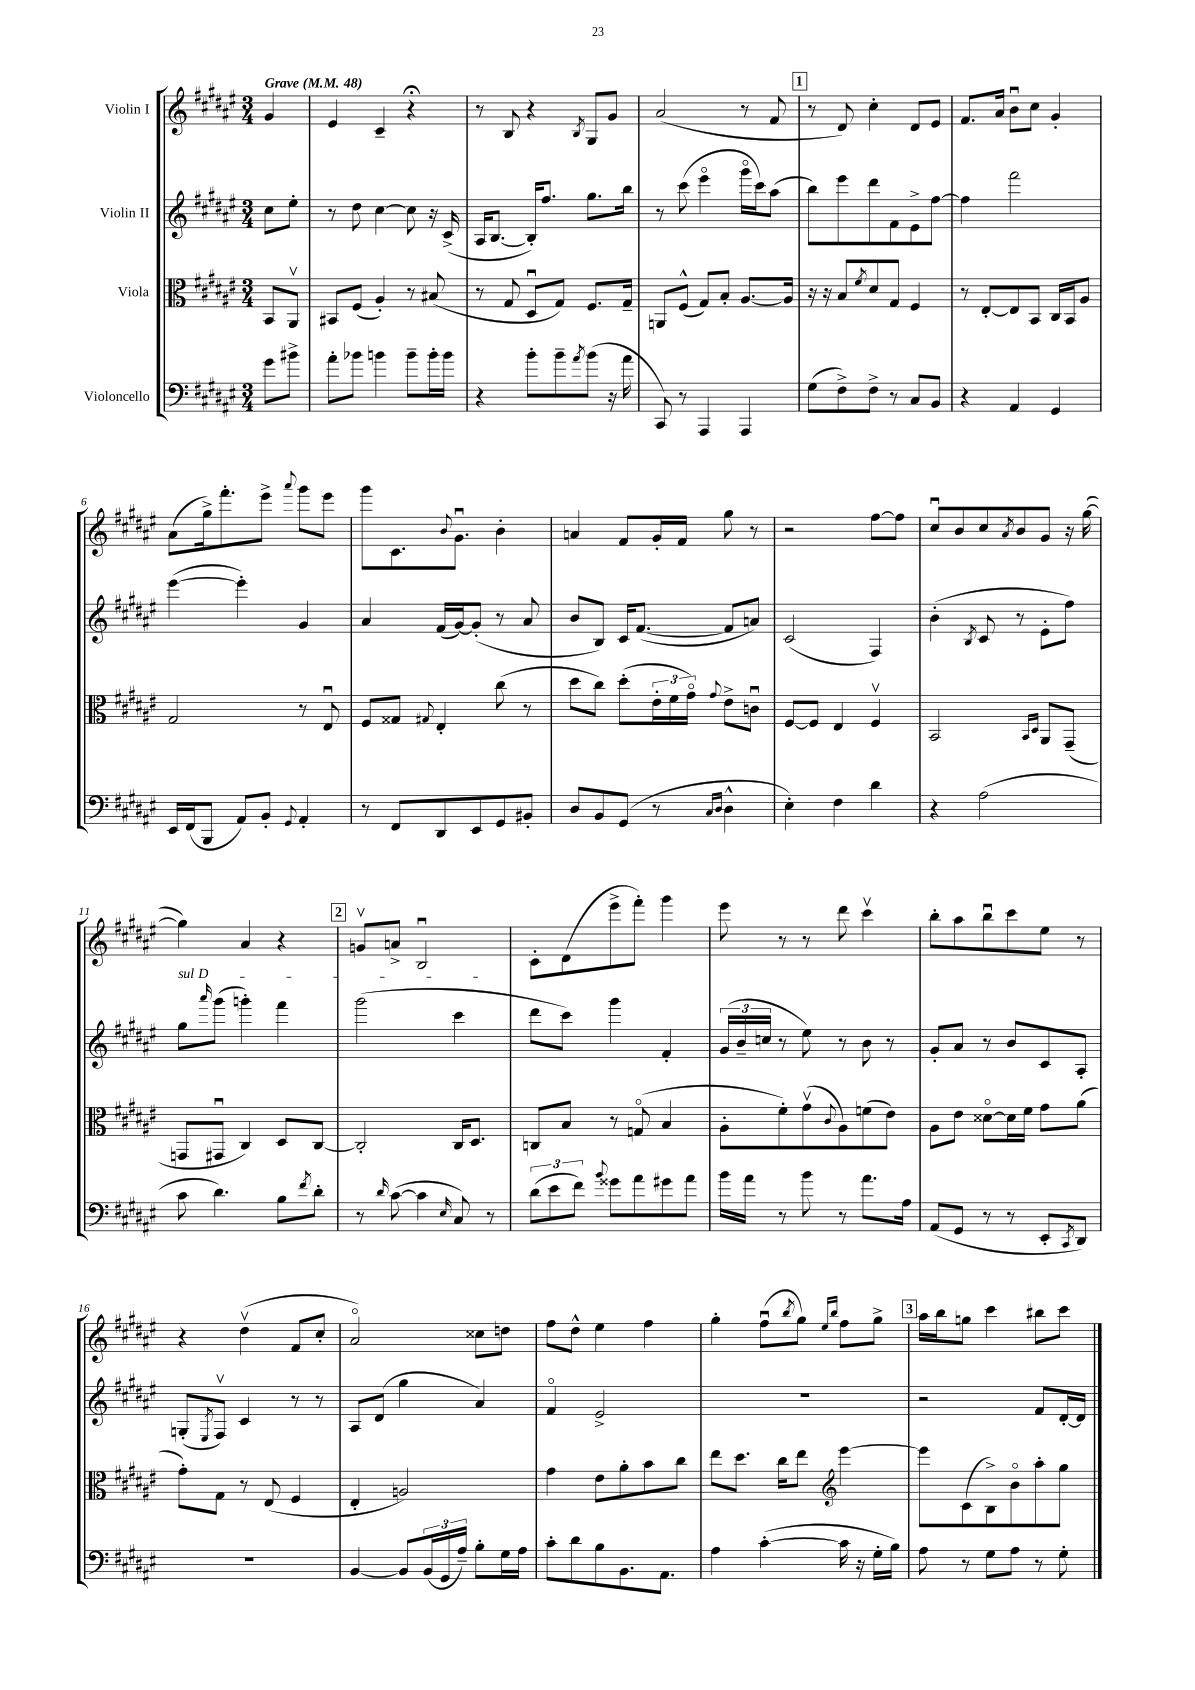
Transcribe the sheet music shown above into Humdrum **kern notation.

**kern	**kern	**kern	**kern
*staff4	*staff3	*staff2	*staff1
*clefF4	*clefC3	*clefG2	*clefG2
*k[f#c#g#d#a#e#]	*k[f#c#g#d#a#e#]	*k[f#c#g#d#a#e#]	*k[f#c#g#d#a#e#]
*M3/4	*M3/4	*M3/4	*M3/4
*MM48	*MM48	*MM48	*MM48
8g#\L	8BB/L	8cc#\L	4g#/
8b#^\J	8AA#v/J	8ee#'\J	.
=	=	=	=
8a#'\L	8BB#/L	8r	4e#/
8b-\J	(8F#/J	8dd#\	.
4b\	4A#'/)	[4cc#\	4c#~/
8b~\L	8r	8cc#\]	4r;
16b'\L	(8B#/	16r	.
16b\JJ	.	(16c#^/	.
=	=	=	=
4r	8r	16A#/LK	8r
.	.	[8.B/J	.
.	8G#/	.	8B/
8b'\L	8D#u/L	16B'/]LK)	4r
.	.	8.ff#/J	.
8b~\	8G#/J)	.	.
8qa#/	.	.	8qB/
(8b\J	8.F#/L	8.gg#\L	8G#/L
16r	.	.	8g#/J
16a#\	16G#~/Jk	16bb\Jk	.
=	=	=	=
8CC#/)	8AA/L	8r	(2a#/
8r	(8F#^^/J	(8ccc#\	.
4AAA#/	8G#/L)	4eee#o\	.
.	8B'/J	.	.
4AAA#/	[8.A#/L	16ggg#o\LL	8r
.	.	16ccc#\J)	.
.	.	(8aa#\J	8f#/
.	16A#/]Jk	.	.
=	=	=	=
(8G#\L	16r	8bb\L)	8r
.	16r	.	.
8F#^\)	8B/L	8eee#\	8d#/)
.	8qf#/	.	.
8F#^\J	8d#/	8ddd#\	4cc#'\
8r	8G#/J	8f#\	.
8C#/L	4F#/	8e#^\	8d#/L
8BB/J	.	[8ff#\J	8e#/J
=	=	=	=
4r	8r	4ff#\]	8.f#/L
.	[8E#'/L	.	.
.	.	.	16a#/Jk
4AA#/	8E#/]	2fff#\	8bu\L
.	8BB/J	.	8cc#\J
4GG#/	16C#/LL	.	4g#'/
.	16BB/J	.	.
.	8A#/J	.	.
=	=	=	=
16EE#/LL	2G#/	([4eee#\	(8a#\L
(16FF#/J	.	.	.
8BBB/J	.	.	16gg#^\k)
.	.	.	8.fff#'\
8AA#/L)	.	4eee#'\])	.
8BB'/J	.	.	8eee#^\J
8qqGG#/	.	.	8qqaaa#/
4AA#'/	8r	4g#/	8ggg#\L
.	8E#u/	.	8eee#\J
=	=	=	=
8r	8F#/L	4a#/	8ggg#\L
8FF#/L	8G##/J	.	8.c#\
.	8qqG#/	.	.
8DD#/	4E#'/	(16f#/LL	.
.	.	.	8qqb/
.	.	[16g#/J)	8.g#u\J
8EE#/	.	(8g#'/]J	.
8GG#/	(8cc#\	8r	4b'\
8BB#'/J	8r	8a#/	.
=	=	=	=
8D#/L	8dd#\L	8b/L	4a/
8BB/	8cc#\J)	8B/J)	.
(8GG#/J	(8dd#'\L	16c#/LK	8f#/L
.	.	([8.f#/J	.
8r	24e#'\L	.	16g#'/L
.	24f#\	.	.
.	.	.	16f#/JJ
.	24g#o\JJ)	.	.
16qqC#/LL	.	.	.
16qqD#/JJ	8qqg#/	.	.
4D#^^\	8e#^\L	8f#/]L	8gg#\
.	8cu\J	8a/J)	8r
=	=	=	=
4E#'\)	[8F#/L	(2c#/	2r
.	8F#/]J	.	.
4F#\	4E#/	.	.
4d#\	4F#v/	4F#/)	[8ff#\L
.	.	.	8ff#\]J
=	=	=	=
4r	2BB/	(4b'\	8cc#u/L
.	.	.	8b/
.	.	8qB/	.
(2A#\	.	8c#/	8cc#/
.	.	.	8qa#/
.	.	8r	8b/
.	16qqBB/LL	.	.
.	16qqD#/JJ	.	.
.	8AA#/L	8e#'\L	8g#/J
.	(8GG#~/J	8ff#\J)	16r
.	.	.	([16gg#\
=	=	=	=
8c#\	8GG/L	8gg#\L	4gg#\])
.	.	16qqaaa#/	.
4.d#\)	8GG#u/J	(8ggg#\J	.
.	4C#/)	4ggg'\)	4a#/
8B\L	8D#/L	4fff#\	4r
8qf#/	.	.	.
8d#'\J	[8C#/J	.	.
=	=	=	=
8r	2C#'/]	(2ggg#\	8gv/L
16qqd#/	.	.	.
([8c#\	.	.	8a^/J
4c#\]	.	.	2Bu/
16qqE#/	.	.	.
8C#/)	16C#/LK	4ccc#\	.
.	8.D#/J	.	.
8r	.	.	.
=	=	=	=
(12d#\L	8C/L	8ddd#\L	8c#'\L
12e#\	.	.	.
.	8B/J	8ccc#\J)	(8d#\
12f#\J)	.	.	.
8qqb/	.	.	.
8g##\L	8r	4ggg#\	8eee#^\
8a#\	(8Go/	.	8fff#'\J)
8g#\	4B/	4f#'/	4ggg#\
8a#\J	.	.	.
=	=	=	=
16b\LL	8A#'\L	(24g#/LL	8eee#\
.	.	24b~/	.
16a#\JJ	.	.	.
.	.	24cc/JJ	.
8r	8f#'\)	8r	8r
8b\	(8g#v\	8ee#\)	8r
.	8qqc#/	.	.
8r	8A#\)	8r	8ddd#\
8.a#\L	(8f\	8b\	4ccc#v\
.	8e#\J)	8r	.
16A#\Jk	.	.	.
=	=	=	=
(8AA#/L	8A#\L	8g#'/L	8bb'\L
8GG#/J	8e#\J	8a#/J	8aa#\
8r	[8d##o\L	8r	8bbu\
8r	16d##\]L	8b/L	8ccc#\
.	16f#\JJ	.	.
8EE#'/L	8g#\L	8c#/	8ee#\J
8qCC#/	.	.	.
8DD#/J)	(8a#\J	8A#'/J	8r
=	=	=	=
2.r	8g#'\L)	(8G'/L	4r
.	.	8qE#/	.
.	8G#\J	8F#v/J)	.
.	8r	4c#/	(4dd#v\
.	(8E#/	.	.
.	4F#/	8r	8f#/L
.	.	8r	8cc#'/J
=	=	=	=
[4BB/	4E#'/	8A#/L	2a#o/)
.	.	(8d#/J	.
8BB/]L	2A/)	4gg#\	.
(24BB/L	.	.	.
24GG#/	.	.	.
24A#~/JJ)	.	.	.
8B'\L	.	4a#/)	8cc##\L
16G#\L	.	.	8dd\J
16A#\JJ	.	.	.
=	=	=	=
8c#'\L	4g#\	4f#o/	8ff#\L
8d#\	.	.	8dd#^^\J
8B\	8e#\L	2e#^/	4ee#\
8.BB\	8a#'\	.	.
.	8b\	.	4ff#\
8.AA#\J	.	.	.
.	8cc#\J	.	.
=	=	=	=
4A#\	8ee#\L	2.r	4gg#'\
.	8.dd#\J	.	.
([4c#'\	.	.	(8ff#u\L
.	16cc#\LK	.	.
.	.	.	8qbb/
.	8ee#\J	.	8gg#\J)
*	*clefG2	*	*
.	.	.	16qqee#/LL
.	.	.	16qqbb/JJ
16c#\]	[4eee#\	.	8ff#\L
16r	.	.	.
16G#'\LL	.	.	8gg#^\J
16B\JJ)	.	.	.
=	=	=	=
8A#\	8eee#\]L	2r	16aa#\LL
.	.	.	16bb\J
8r	(8c#\	.	8gg\J
8G#\L	8B^\)	.	4ccc#\
8A#\J	8bo\	.	.
8r	8aa#'\	8f#/L	8bb#\L
8G#'\	8gg#\J	[16d#'/L	8ccc#\J
.	.	16d#/]JJ	.
==	==	==	==
*-	*-	*-	*-
